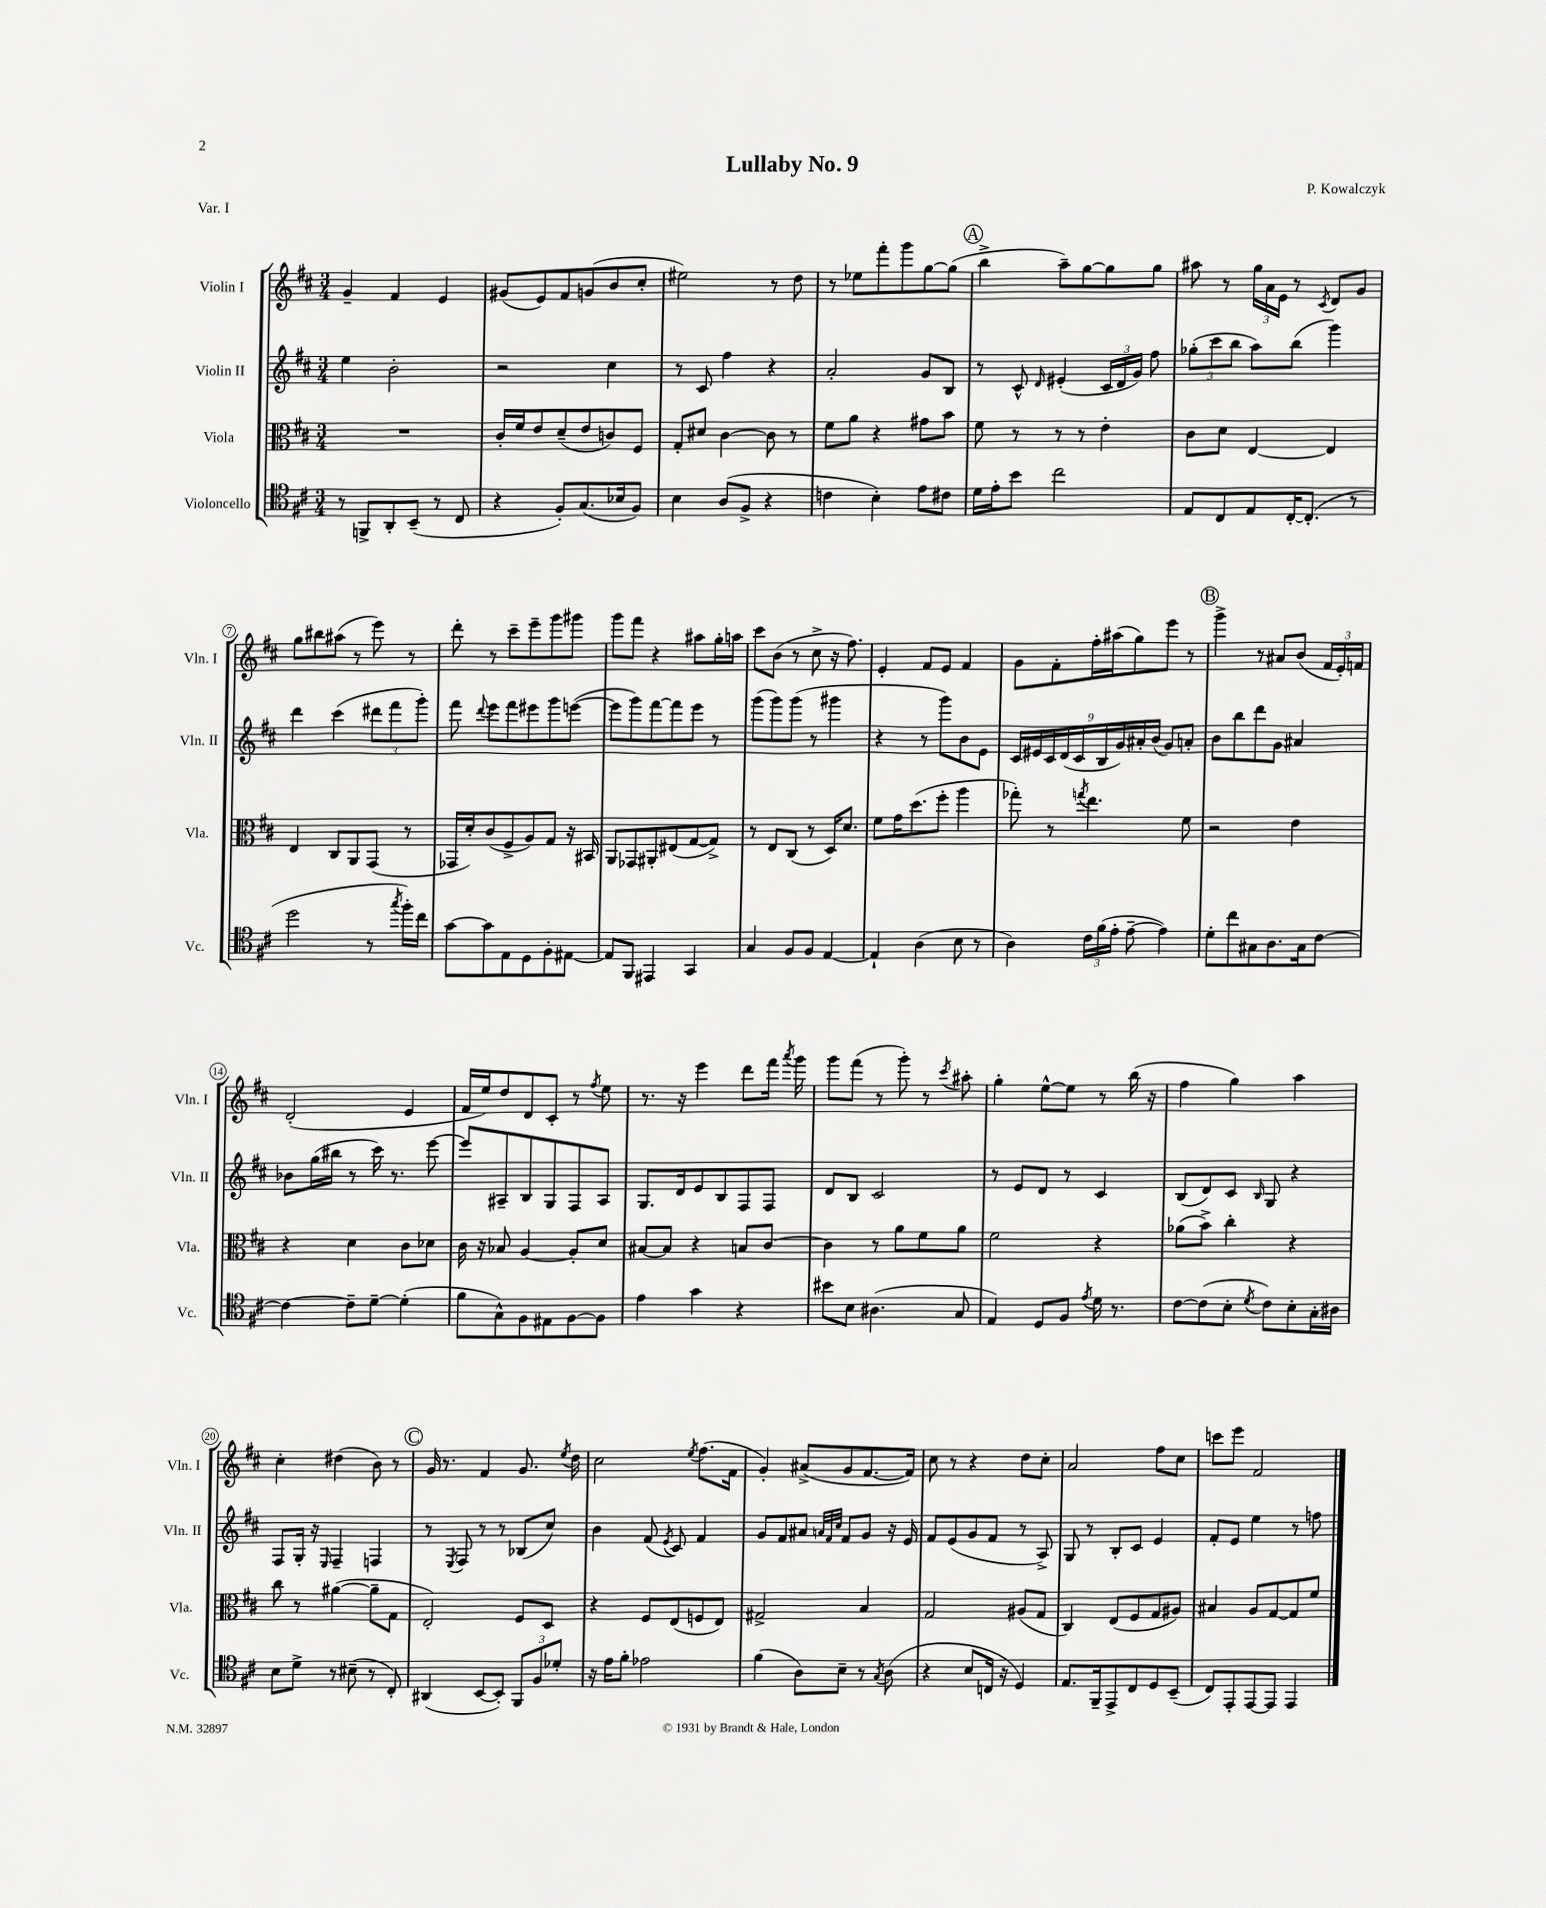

**kern	**kern	**kern	**kern
*part4	*part3	*part2	*part1
*staff4	*staff3	*staff2	*staff1
*I"Violoncello	*I"Viola	*I"Violin II	*I"Violin I
*I'Vc.	*I'Vla.	*I'Vln. II	*I'Vln. I
*clefC4	*clefC3	*clefG2	*clefG2
*k[f#c#]	*k[f#c#]	*k[f#c#]	*k[f#c#]
*M3/4	*M3/4	*M3/4	*M3/4
=1	=1	=1	=1
8r	2.r	4ee\	4g~/
8FFn^/L	.	.	.
8AA'/	.	2b'\	4f#/
(8BB~/J	.	.	.
8r	.	.	4e/
8C#/	.	.	.
=2	=2	=2	=2
4r	16c#'/LL	2r	(8g#X/L
.	16f#/J	.	.
.	8e/	.	8e/)
8F#'/L)	(8d~/	.	8f#/
(8.G/	8e/	.	(8gn/
.	8cn/)	4cc#\	8b/
16B-X/k	.	.	.
8F#/J)	8F#/J	.	8cc#'/J
=3	=3	=3	=3
4B\	8G'/L	8r	2ee#X\)
.	8d#X/J	8c#/	.
(8A/L	[4c#\	4ff#\	.
8F#^/J	.	.	.
4r	8c#\]	4r	8r
.	8r	.	8dd\
=4	=4	=4	=4
4cn\	8f#\L	2a'/	8r
.	8a\J	.	8ee-X\L
4B'\)	4r	.	8fff#'\
.	.	.	8ggg\
8e\L	8g#X\L	8g/L	[8gg\
8c#X\J	8b\J	8B/J	(8gg\J]
!!LO:REH:place=s1:t=A
=5	=5	=5	=5
16d\LL	8f#\	8r	4bb^\
16e'\J	.	.	.
8b\J	8r	8c#^^/	.
.	.	16qqd/	.
2cc#\	8r	(4e#X'/	8aa~\L)
.	8r	.	[8gg\
.	4e'\	24c#/LL	8gg\]
.	.	24d/	.
.	.	24g/JJ)	.
.	.	8ff#\	8gg\J
=6	=6	=6	=6
8E/L	8c#\L	(12gg-X'\L	8aa#X\
.	.	12ccc#\	.
8C#/	8d\J	.	8r
.	.	12bb\J	.
8E/	[4E/	8aa\L)	24gg\LL
.	.	.	24a\
.	.	.	24e\JJ
[16C#'/K	.	(8bb\J	8r
(8.C#'/J]	.	.	.
.	.	.	8qc#/
.	4E/]	4ggg\)	8d/L
8r	.	.	8g/J
!!LO:LB:g=z
=7	=7	=7	=7
2dd\	4E/	4ddd\	8gg\L
.	.	.	8bb#X\
.	8C#/L	(4ccc#\	(8aa#X\J
.	8AA/	.	8r
8r	(8GG/J	12ddd#X\L	8eee\)
.	.	12fff#\	.
8qgg/	.	.	.
16ff#'\LL)	8r	.	8r
.	.	12ggg'\J)	.
16cc#\JJ	.	.	.
=8	=8	=8	=8
[8g\L	16GG-X/LL	8fff#\	8ddd'\
.	16d'/J)	.	.
.	.	8qqddd/	.
8g\]	(8c#/	8eee\L	8r
8E\	8F#^/	8fff#\	8ccc#~\L
8D\	8A/)	8eee#X\	8eee~\
8F#'\	8G/J	8ggg\	8ggg\
[8E#X\J	16r	([8eeen\J	8ggg#X\J
.	16BB#X/	.	.
=9	=9	=9	=9
8E#/L]	8AA/L	8eee\L]	8ggg\L
8FF#/J	8GG-X/	8ggg\)	8fff#\J
4EE#X/	8AA#X'/	[8fff#\	4r
.	(8E#X/	8fff#\]	.
4GG/	[8G/	8eee\J	8aa#X\L
.	8G^/J])	8r	16gg'\L
.	.	.	16aan\JJ
=10	=10	=10	=10
4G/	8r	(8ggg\L	8ccc#\L
.	8E/L	8ggg\)	(8b\J
8F#/L	(8C#/J	(8ggg\J	8r
8F#/J	8r	8r	8cc#^\
[4E/	16D/KL)	4ggg#X\	16r
.	8.d/J	.	8.ff#\)
=11	=11	=11	=11
4E`/]	8f#\L	4r	4e'/
.	16g\K	.	.
.	(8.dd\	.	.
(4A\	.	8r	8f#/L
.	8ff#'\J	8ggg\L)	8e/J
8B\	4aa\	8b\	4f#/
8r	.	8e\J	.
=12	=12	=12	=12
4A\)	8gg-X'\)	18c#/LL	8g\L
.	.	18e#X/	.
.	.	18c#/	.
.	8r	.	8f#'\
.	.	(18d/	.
.	.	18c#/	.
.	8qggn/	.	.
24c#\LL	4.ee\	.	16ff#'\L
.	.	18B/	.
(24f#\	.	.	.
.	.	.	(16aa#X\J
24e'\JJ	.	18g/)	.
[8e~\	.	.	8gg\)
.	.	18a#X'/	.
.	.	(18b/JJ	.
4e\])	.	8g/L)	8eee\J
.	8f#\	8an'/J	8r
!!LO:REH:place=s1:t=B
=13	=13	=13	=13
8d'\L	2r	8b\L	4ggg^\
8cc#\	.	8bb\	.
8G#X\	.	8ddd\	8r
8.A\	.	8g\J	8a#X/L
.	4e\	4a#X/	(8b/J
16G#\k	.	.	.
[8c#\J	.	.	24f#/LL
.	.	.	24e'/)
.	.	.	24fn/JJ
!!LO:LB:g=z
=14	=14	=14	=14
4c#\_	4r	8b-X\L	(2d'/
.	.	(16gg\L	.
.	.	16bb#X\JJ	.
8c#~\L]	4d\	8r	.
[8d~\J	.	16ccc#\)	.
.	.	8.r	.
(4d'\]	8c#\L	.	4e/
.	8d-X\J	[8eee\	.
=15	=15	=15	=15
8f#\L	16c#\	8eee/L]	16f#/LL
.	16r	.	16ee/J)
8G^^\)	8B-X/	8A#X~/	8dd/
8F#\	[4A/	8B/	8d/
8E#X\	.	8G/	8c#'/J
[8F#\	8A'/L]	8F#/	8r
.	.	.	8qff#/
8F#\J]	8d/J	8A#/J	8ee\
=16	=16	=16	=16
4e\	[8B#X/L	8.G/L	8.r
.	8B#/J]	.	.
.	.	16d/k	16r
4g\	4r	8e/	4eee\
.	.	8B/	.
4r	8Bn/L	8F#/	8ddd\L
.	[8c#/J	8F#/J	16fff#\Jk
.	.	.	8qaaa/
.	.	.	16ggg\
=17	=17	=17	=17
8b#X\L	4c#\]	8d/L	8ggg\L
8B\J	.	8B/J	(8fff#\J
(4.A#X\	8r	2c#/	8r
.	8a\L	.	8ggg'\)
.	8f#\	.	8r
.	.	.	8qccc#/
8G/	8a\J	.	8aa#X'\
=18	=18	=18	=18
4E/)	2f#\	8r	4gg'\
.	.	8e/L	.
8D/L	.	8d/J	[8ee^^\L
8F#/J	.	8r	8ee\J]
8qe/	.	.	.
16d\	4r	4c#/	8r
8.r	.	.	.
.	.	.	(16bb\
.	.	.	16r
=19	=19	=19	=19
[8c#\L	(8a-X\L	(8B/L	4ff#\
(8c#\]	8b^\J)	8d/)	.
8B'\J	4cc#'\	8c#/J	4gg\)
8qd/	.	16qqB/	.
8c#\L)	.	8G/	.
8B'\	4r	4r	4aa\
16G'\L	.	.	.
16A#X\JJ	.	.	.
!!LO:LB:g=z
=20	=20	=20	=20
8B\L	8cc#\	8F#/L	4cc#'\
8d^\J	8r	16G'/Jk	.
.	.	16r	.
.	.	16qqE/	.
8r	([4a#X\	4F#~/	(4dd#X\
(8B#X~\	.	.	.
8r	8a#~\L]	4Fn/	8b\)
8C#'/)	8G\J	.	8r
!!LO:REH:place=s1:t=C
=21	=21	=21	=21
(4AA#X/	2E'/)	8r	16g/
.	.	.	8.r
.	.	8qE/	.
.	.	8F#/	.
[8BB/L	.	8r	4f#/
8BB'/J])	.	8r	.
12FF#/L	8F#/L	(8B-X/L	8.g/
12F#/	.	.	.
.	8D/J	8cc#/J)	.
12d-X'/J	.	.	.
.	.	.	8qee/
.	.	.	16dd\
=22	=22	=22	=22
16r	4r	4b\	2cc#\
16e\KL	.	.	.
8f#'\J	.	.	.
2e-X\	8F#/L	(8f#/	.
.	.	8qe/	.
.	(8E/	8c#/)	.
.	.	.	8qee/
.	8Fn/	4f#/	(8.ff#\L
.	8E/J)	.	.
.	.	.	16f#\Jk
=23	=23	=23	=23
(4f#\	2G#X^/	8g/L	4g'/)
.	.	8f#/	.
8A\L)	.	8a#X/J	(8a#X^/L
.	.	32qqan/LLL	.
.	.	32qqf#/	.
.	.	32qqcc#/JJJ	.
8B~\J	.	8f#/L	8g/
8r	4B/	8g/J	[8.f#/
8qG/	.	.	.
(8A\	.	16r	.
.	.	16e/	16f#/Jk])
=24	=24	=24	=24
4r	2G/	8f#/L	8cc#\
.	.	(8e/	8r
8B/L	.	8g/	4r
16Cn/Jk	.	8f#/J	.
16r	.	.	.
4D/)	(8A#X/L	8r	8dd\L
.	8G/J	8A^/)	8cc#'\J
=25	=25	=25	=25
8.E/L	4C#/)	8G/	2a/
.	.	8r	.
16FF#~/k	.	.	.
8EE^/	(8E/L	8B'/L	.
8C#/	8F#/	8c#/J	.
8D/	8G/	4e/	8ff#\L
(8BB~/J	8A#X/J)	.	8cc#\J
=26	=26	=26	=26
8C#/L)	4B#X/	8f#'/L	8cccn\L
8EE'/	.	8e/J	8eee\J
[8EE/	8A/L	4ee\	2f#/
8EE/J]	[8G/	.	.
4EE/	8G/]	8r	.
.	8f#/J	8ffn\	.
==	==	==	==
*-	*-	*-	*-
